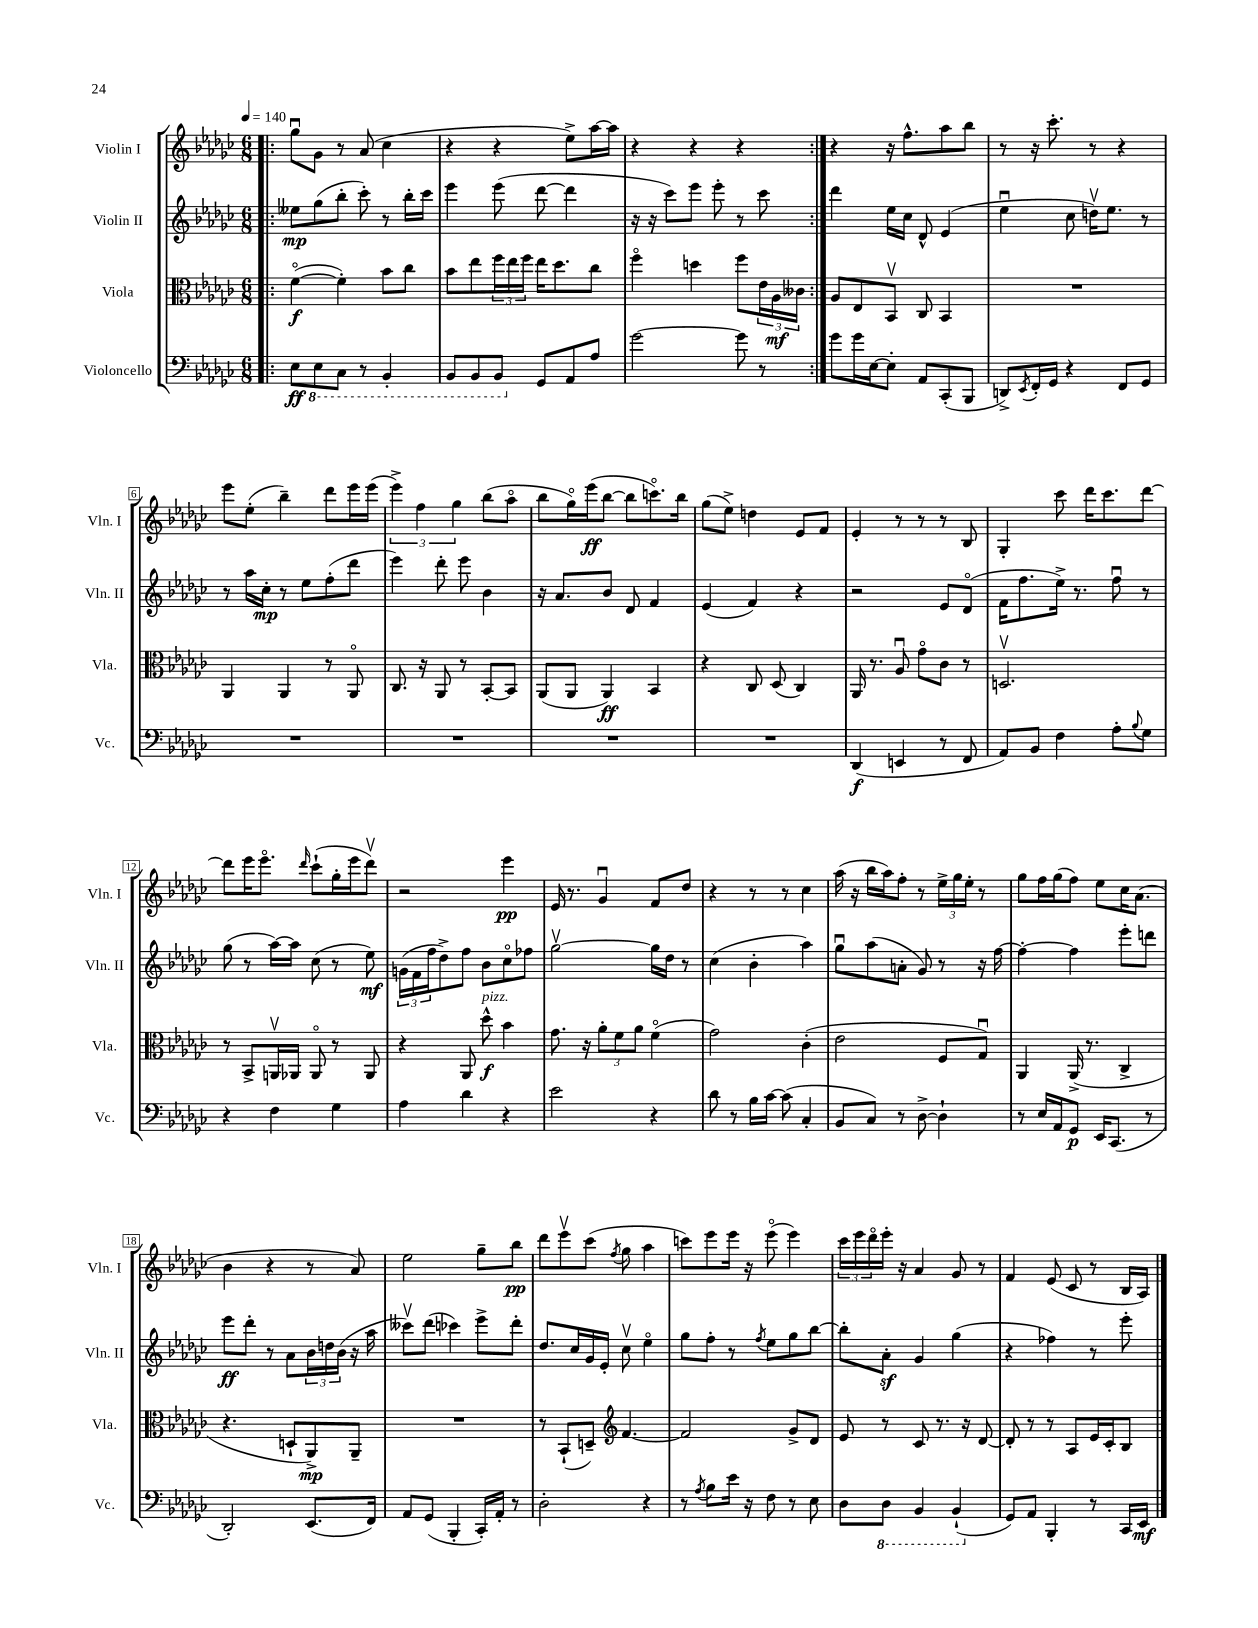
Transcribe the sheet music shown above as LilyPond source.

<<
\new StaffGroup <<
\new Staff = "s0" \with { instrumentName = "Violin I" shortInstrumentName = "Vln. I" } {
    \clef treble \key ges \major \numericTimeSignature \time 6/8 \tempo 4 = 140
    \repeat volta 2 { \bar ".|:" ges''8\downbow ges'8 r8 aes'8( ces''4 |
    r4 r4 ees''8->) aes''16~ aes''16 |
    r4 r4 r4 | }
    r4 r16 f''8.-^ aes''8 bes''8 |
    r8 r16 ces'''8.-. r8 r4 |
    ees'''8 ees''8-.( bes''4--) des'''8 ees'''16 ees'''16( |
    \tuplet 3/2 { ees'''4->) f''4 ges''4 } bes''8( aes''8\flageolet |
    bes''8 ges''16\flageolet) ees'''16\ff( bes''8~ bes''8 c'''8.\flageolet) bes''16 |
    ges''8( ees''8->) d''4 ees'8 f'8 |
    ees'4-. r8 r8 r8 bes8 |
    ges4-. ces'''8 des'''16 ces'''8. des'''8~ |
    des'''8 ees'''16 ees'''8.\flageolet \grace { des'''16 } ces'''8-!( ges''16-. ees'''16 des'''8\upbow) |
    r2 ees'''4\pp |
    ees'16 r8. ges'4\downbow f'8 des''8 |
    r4 r8 r8 ces''4 |
    aes''16( r16 bes''16 aes''16) f''8-. r8 \tuplet 3/2 { ees''16-> ges''16 ees''16-. } r8 |
    ges''8 f''16 ges''16( f''8) ees''8 ces''16 aes'8.( |
    bes'4 r4 r8 aes'8) |
    ees''2 ges''8-- bes''8\pp |
    des'''8 ees'''8\upbow ces'''8( \acciaccatura { f''8 } ges''8 aes''4 |
    c'''8) ees'''8 ees'''16 r16 ees'''8\flageolet( ees'''4) |
    \tuplet 3/2 { ces'''16 ees'''16 des'''16\flageolet } ees'''16-. r16 aes'4 ges'8 r8 |
    f'4 ees'8( ces'8 r8 bes16 aes16) \bar "|." |
}
\new Staff = "s1" \with { instrumentName = "Violin II" shortInstrumentName = "Vln. II" } {
    \clef treble \key ges \major \numericTimeSignature \time 6/8
    \repeat volta 2 { \bar ".|:" eeses''8\mp ges''8( bes''8-. ces'''8-.) r8 bes''16-. ces'''16 |
    ees'''4 ees'''8( des'''8~ des'''4 |
    r16 r16 ces'''8) ees'''8 ees'''8-. r8 ces'''8 | }
    des'''4 ees''16 ces''16 des'8-^ ees'4( |
    ees''4\downbow ces''8 d''16\upbow) ees''8. r8 |
    r8 aes''16 ces''16-.\mp r8 ees''8 f''8-.( des'''8 |
    ees'''4) des'''8-. ees'''8 bes'4 |
    r16 aes'8. bes'8 des'8 f'4 |
    ees'4( f'4) r4 |
    r2 ees'8 des'8\flageolet( |
    f'16 f''8. ees''16->) r8. f''8\downbow r8 |
    ges''8( r8 aes''16~) aes''16 ces''8( r8 ees''8\mf) |
    \tuplet 3/2 { g'16( f'16 f''16 } des''8->) f''8 bes'8 ces''8\flageolet fes''8 |
    ges''2~\upbow ges''16 des''16 r8 |
    ces''4( bes'4-. aes''4) |
    ges''8\downbow aes''8( a'8-. ges'8) r8 r16 f''16~ |
    f''4~-. f''4 ees'''8-. d'''8 |
    ees'''8\ff des'''8-. r8 aes'8 \tuplet 3/2 { bes'16 d''16 bes'16( } r16 aes''16 |
    ceses'''8\upbow) des'''8( ces'''4) ees'''8-> des'''8-. |
    des''8. ces''16 ges'16 ees'16-. ces''8\upbow ees''4\flageolet |
    ges''8 f''8-. r8 \acciaccatura { f''8 } ees''8 ges''8 bes''8~ |
    bes''8-. aes'8-.\sf ges'4 ges''4( |
    r4 fes''4) r8 ees'''8-. \bar "|." |
}
\new Staff = "s2" \with { instrumentName = "Viola" shortInstrumentName = "Vla." } {
    \clef alto \key ges \major \numericTimeSignature \time 6/8
    \repeat volta 2 { \bar ".|:" f'4~\flageolet\f( f'4-.) bes'8 ces''8 |
    bes'8 ees''8 \tuplet 3/2 { f''16 ees''16 f''16 } ees''16 des''8. ces''8 |
    f''4\flageolet d''4 f''8 \tuplet 3/2 { ees'16 aes16\mf ceses'16 } | }
    aes8 ees8 bes,8\upbow ces8 bes,4 |
    R2. |
    aes,4 aes,4 r8 aes,8\flageolet |
    ces8. r16 aes,8 r8 bes,8~-. bes,8 |
    aes,8( aes,8 aes,4\ff) bes,4 |
    r4 ces8 des8( ces4) |
    aes,16 r8. aes8\downbow ges'8\flageolet ces'8 r8 |
    d2.\upbow |
    r8 bes,8-> a,16\upbow aes,16 aes,8\flageolet r8 aes,8 |
    r4 aes,8 des''8-^\f^\markup { \italic "pizz." } bes'4 |
    ges'8. r16 \tuplet 3/2 { aes'8-. f'8 aes'8 } f'4\flageolet( |
    ges'2) ces'4-.( |
    ees'2 f8 ges8\downbow) |
    aes,4 aes,16->( r8. ces4-> |
    r4. d8-! aes,8->\mp) aes,8-- |
    R2. |
    r8 bes,8-!( d8--) \clef treble f'4.~ |
    f'2 ges'8-> des'8 |
    ees'8 r8 ces'8 r8. r16 des'8~ |
    des'8-. r8 r8 aes8 ees'16 ces'16-. bes8 \bar "|." |
}
\new Staff = "s3" \with { instrumentName = "Violoncello" shortInstrumentName = "Vc." } {
    \clef bass \key ges \major \numericTimeSignature \time 6/8
    \repeat volta 2 { \bar ".|:" ees8\ff \ottava #-1 ees,8 ces,8 r8 bes,,4-. |
    bes,,8 bes,,8 bes,,8 \ottava #0 ges,8 aes,8 aes8 |
    ges'2~ ges'8 r8 | }
    ges'8 ges'16 ees16~ ees8-. aes,8 ces,8-.( bes,,8 |
    d,8->) \acciaccatura { ees,8 } f,16-. ges,16 r4 f,8 ges,8 |
    R2. |
    R2. |
    R2. |
    R2. |
    des,4\f( e,4 r8 f,8 |
    aes,8) bes,8 f4 aes8-. \appoggiatura { bes8 } ges8 |
    r4 f4 ges4 |
    aes4 des'4 r4 |
    ees'2 r4 |
    des'8 r8 bes16 ces'16~ ces'8( ces4-. |
    bes,8 ces8) r8 des8~-> des4-! |
    r8 ees16 aes,16 ges,8\p ees,16 ces,8.( r8 |
    des,2-.) ees,8.( f,16) |
    aes,8 ges,8( bes,,4-. ces,16-.) aes,16-. r8 |
    des2-. r4 |
    r8 \acciaccatura { aes8 } bes8 ees'16 r16 f8 r8 ees8 |
    des8 \ottava #-1 des,8 bes,,4 bes,,4-!( \ottava #0 |
    ges,8) aes,8 bes,,4-. r8 ces,16 ees,16\mf \bar "|." |
}
>>
>>
\layout { \context { \Score \override BarNumber.stencil = #(make-stencil-boxer 0.1 0.3 ly:text-interface::print) } }
